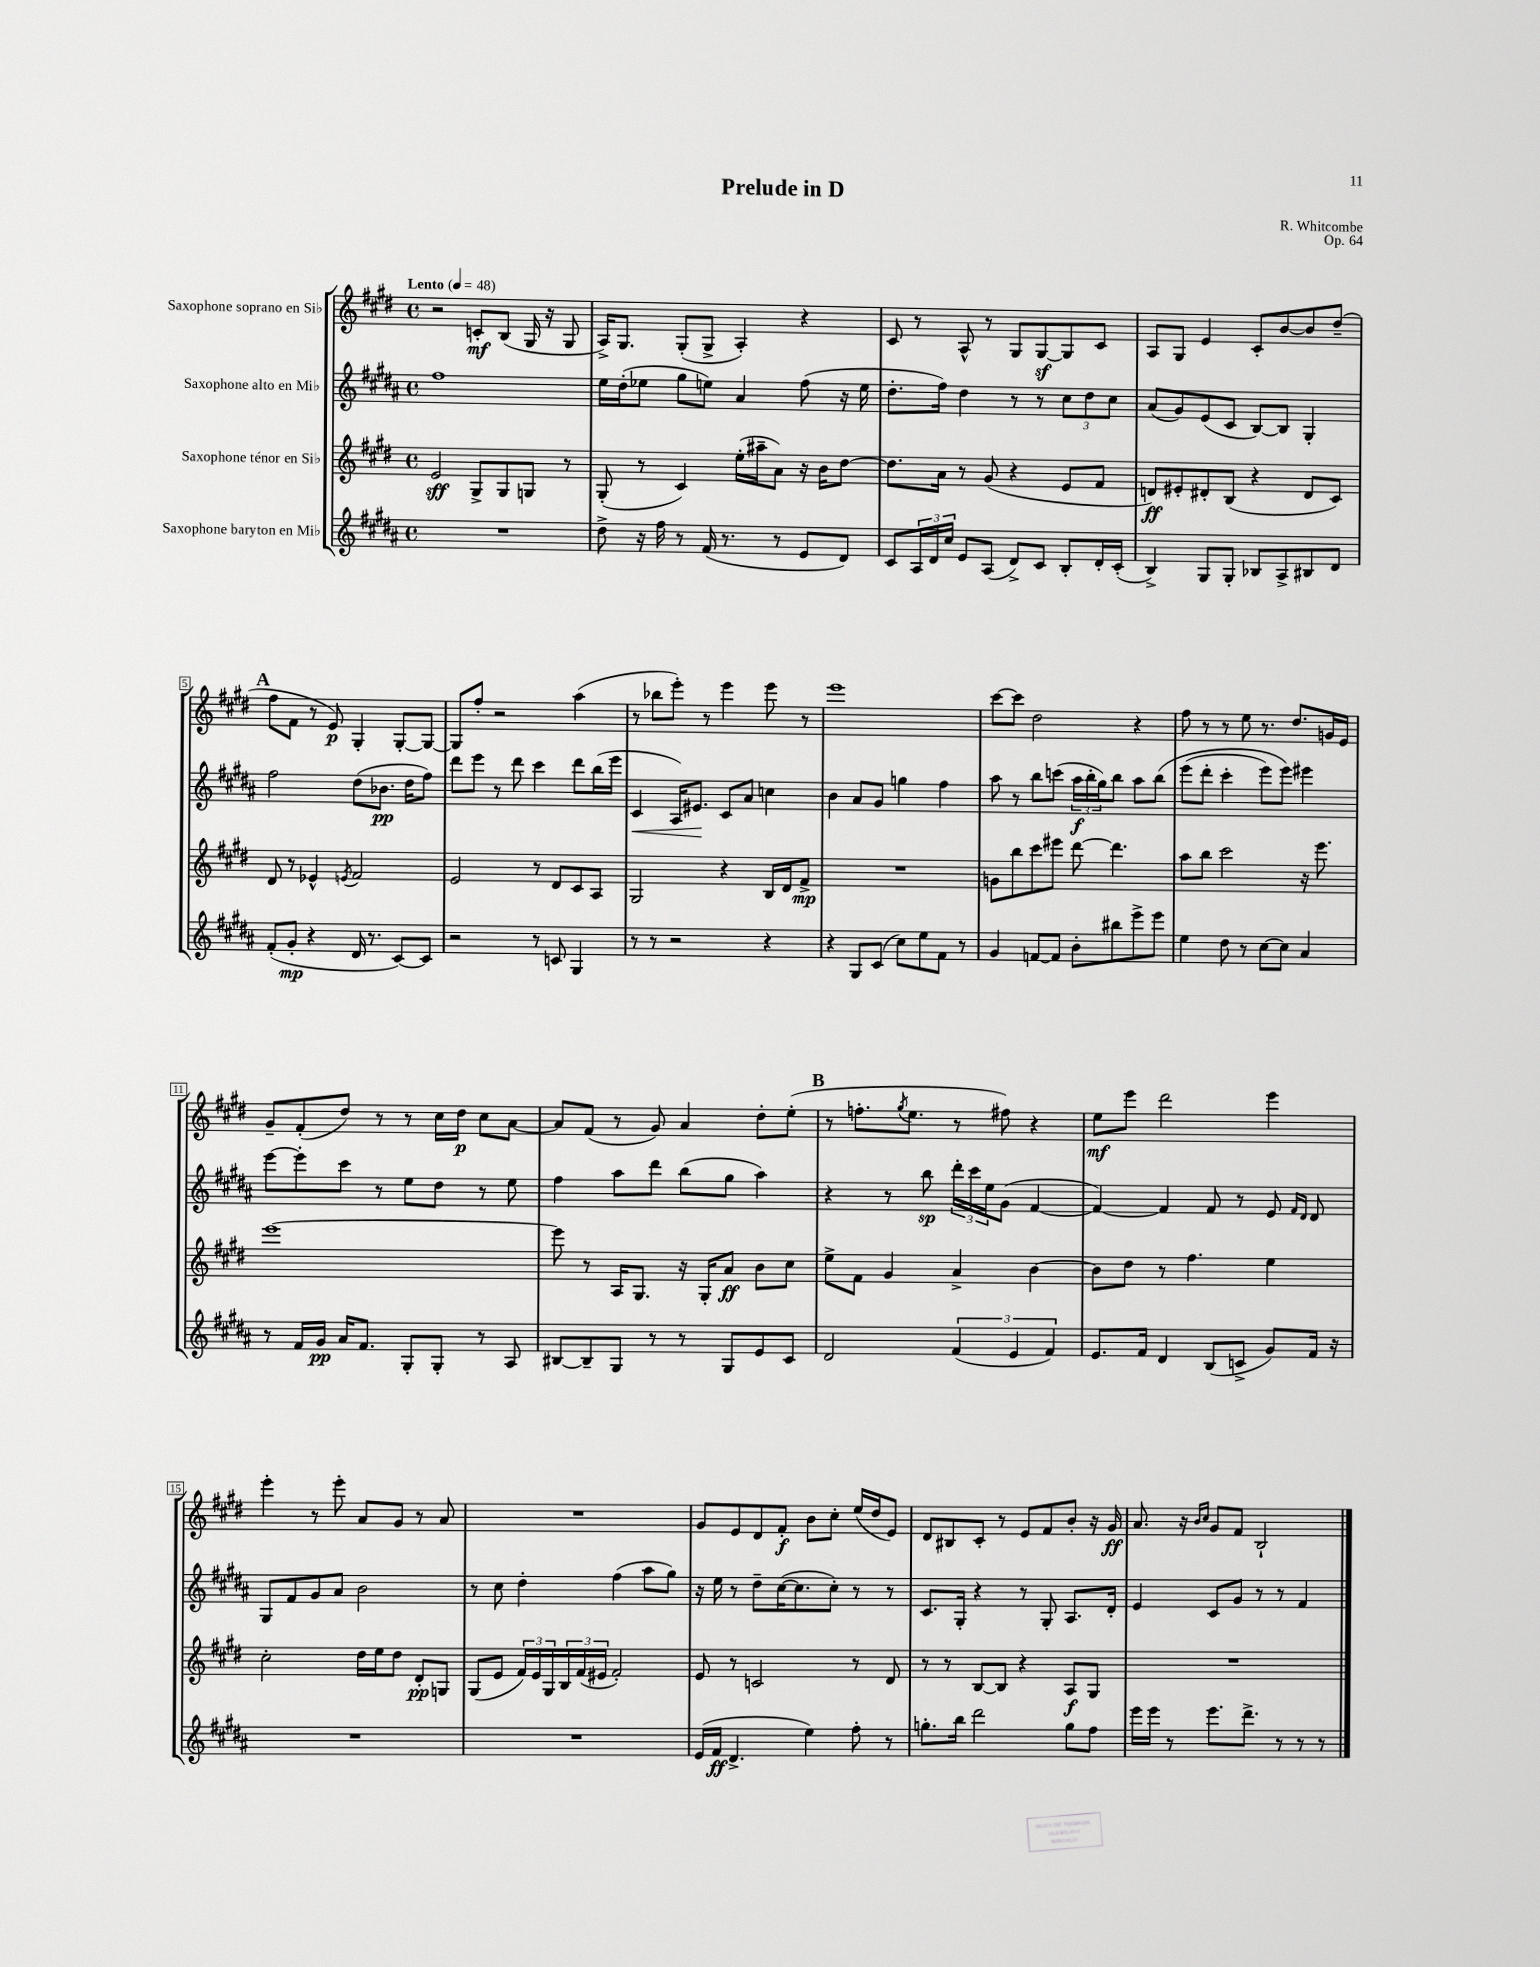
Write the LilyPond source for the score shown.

\header { title = "Prelude in D" composer = "R. Whitcombe" opus = "Op. 64" }
<<
\new StaffGroup <<
\new Staff = "s0" \with { instrumentName = "Saxophone soprano en Sib" } {
    \clef treble \key e \major \defaultTimeSignature \time 4/4 \tempo "Lento" 4 = 48
    r2 c'8-.\mf b8( gis16 r16 gis8 |
    a16->) gis8. gis8-.( gis8-> a4-.) r4 |
    cis'8 r8 a8-^ r8 gis8 gis8~\sf gis8 cis'8 |
    a8 gis8 e'4 cis'8-. b'8~ b'8 dis''8--( |
    \mark \markup { \bold "A" } fis''8 fis'8 r8 e'8\p) gis4-. gis8~-. gis8~ |
    gis8 fis''8-. r2 a''4( |
    r8 bes''8 e'''8-.) r8 e'''4 e'''8 r8 |
    e'''1 |
    cis'''8~ cis'''8 dis''2 r4 |
    fis''8 r8 r8 e''8 r8. dis''8. g'16 e'16 |
    gis'8-- fis'8-.( dis''8) r8 r8 cis''16 dis''16\p cis''8 a'8~ |
    a'8 fis'8( r8 gis'8) a'4 dis''8-. e''8-.( |
    \mark \markup { \bold "B" } r8 f''8.-. \acciaccatura { gis''8 } e''8. r8 fis''8) r4 |
    e''8\mf e'''8 dis'''2 e'''4 |
    e'''4-. r8 e'''8-. a'8 gis'8 r8 a'8 |
    R1 |
    gis'8 e'8 dis'8 fis'8-.\f b'8 cis''8-. e''16( dis''16 e'8) |
    dis'8 bis8 cis'8-. r8 e'8 fis'8 b'8-. r16 gis'16\ff |
    a'8. r16 \grace { b'16 cis''16 } gis'8 fis'8 b2-! \bar "|." |
}
\new Staff = "s1" \with { instrumentName = "Saxophone alto en Mib" } {
    \clef treble \key b \major \defaultTimeSignature \time 4/4
    fis''1 |
    e''16 dis''16-.( ees''8 gis''8 e''8) ais'4 fis''8( r16 e''16 |
    dis''8.-. fis''16) dis''4 r8 r8 \tuplet 3/2 { cis''8 dis''8 cis''8 } |
    ais'8( gis'8) e'8( cis'8 b8~) b8 gis4-. |
    \mark \markup { \bold "A" } fis''2 dis''8( bes'8.\pp dis''16 fis''8) |
    dis'''8 e'''8 r8 dis'''8 cis'''4 dis'''8 b''16( e'''16 |
    cis'4\< ais16) eis'8.\! cis'8 ais'8 c''4 |
    b'4 ais'8 gis'8 g''4 fis''4 |
    ais''8 r8 b''8 c'''8( \tuplet 3/2 { ais''16\f b''16-. gis''16) } b''8 ais''8 b''8\( |
    e'''8( dis'''8-. cis'''4-. e'''8) e'''8\) eis'''4 |
    e'''8~ e'''8-. cis'''8 r8 e''8 dis''8 r8 e''8 |
    fis''4 ais''8 dis'''8 b''8( gis''8 ais''4) |
    \mark \markup { \bold "B" } r4 r8 b''8\sp \tuplet 3/2 { dis'''16-. cis'''16 e''16 } gis'8( fis'4~ |
    fis'4~) fis'4 fis'8 r8 e'8 \grace { fis'16 dis'16 } dis'8 |
    gis8 fis'8 gis'8 ais'8 b'2 |
    r8 cis''8 dis''4-. fis''4( ais''8 gis''8) |
    r16 e''16 r8 dis''8-- cis''16~( cis''8. cis''8-.) r8 r8 |
    cis'8. gis16-. r4 r8 gis8-. ais8. dis'16-. |
    e'4 cis'8 gis'8 r8 r8 fis'4 \bar "|." |
}
\new Staff = "s2" \with { instrumentName = "Saxophone ténor en Sib" } {
    \clef treble \key e \major \defaultTimeSignature \time 4/4
    e'2\sff gis8-> gis8 g8 r8 |
    gis8-.( r8 cis'4) e''16-.( ais''16-- a'8) r16 b'16 dis''8~ |
    dis''8. a'16 r8 gis'8( r4 e'8 fis'8 |
    d'8\ff) eis'8-. dis'8-. b8( r4 dis'8 cis'8) |
    \mark \markup { \bold "A" } dis'8 r8 ees'4-^ \acciaccatura { e'8 } fis'2 |
    e'2 r8 dis'8 cis'8 a8 |
    gis2 r4 b16 dis'16 fis'8->\mp |
    R1 |
    g'8 b''8 cis'''8 eis'''8 dis'''8~ dis'''4. |
    a''8 b''8 cis'''2 r16 e'''8. |
    e'''1~ |
    e'''8 r8 a16 gis8. r16 gis16-. a'8\ff b'8 cis''8 |
    \mark \markup { \bold "B" } e''8-> fis'8 gis'4 a'4-> b'4~ |
    b'8 dis''8 r8 fis''4. e''4 |
    cis''2-. dis''16 e''16 dis''8 dis'8-.\pp g8 |
    gis8( e'8 \tuplet 3/2 { fis'16) e'16 gis16 } \tuplet 3/2 { b16 fis'16( eis'16 } fis'2-.) |
    e'8 r8 c'2 r8 dis'8 |
    r8 r8 b8~ b8 r4 a8\f gis8 |
    R1 \bar "|." |
}
\new Staff = "s3" \with { instrumentName = "Saxophone baryton en Mib" } {
    \clef treble \key b \major \defaultTimeSignature \time 4/4
    R1 |
    dis''8-> r16 fis''16 r8 fis'16( r8. r8 e'8 dis'8) |
    cis'8 \tuplet 3/2 { ais16 dis'16 cis''16 } e'8 ais8( dis'8->) cis'8 b8-. dis'16-. cis'16-.( |
    b4->) gis8 gis8-. bes8 ais8-> bis8 dis'8 |
    \mark \markup { \bold "A" } fis'8-.( gis'8-.\mp r4 dis'16 r8. cis'8~) cis'8 |
    r2 r8 c'8 gis4 |
    r8 r8 r2 r4 |
    r4 gis8 cis'8( cis''8) e''8 fis'8 r8 |
    gis'4 f'8~ f'8 b'8-. bis''8 e'''8-> e'''8 |
    e''4 dis''8 r8 cis''8~ cis''8 ais'4 |
    r8 fis'16 gis'16\pp ais'16 fis'8. gis8-. gis8-. r8 ais8 |
    bis8~ bis8-- gis8 r8 r8 gis8 e'8 cis'8 |
    \mark \markup { \bold "B" } dis'2 \tuplet 3/2 { fis'4( e'4 fis'4) } |
    e'8. fis'16 dis'4 b8( c'8-> gis'8) fis'16 r16 |
    R1 |
    R1 |
    e'16( fis'16\ff dis'4.-> e''4) fis''8-. r8 |
    g''8.-. b''16 dis'''2 g''8 fis''8 |
    e'''16 e'''16 r8 e'''8. dis'''8.-> r8 r8 r8 \bar "|." |
}
>>
>>
\layout { \context { \Score \override BarNumber.stencil = #(make-stencil-boxer 0.1 0.3 ly:text-interface::print) } }
